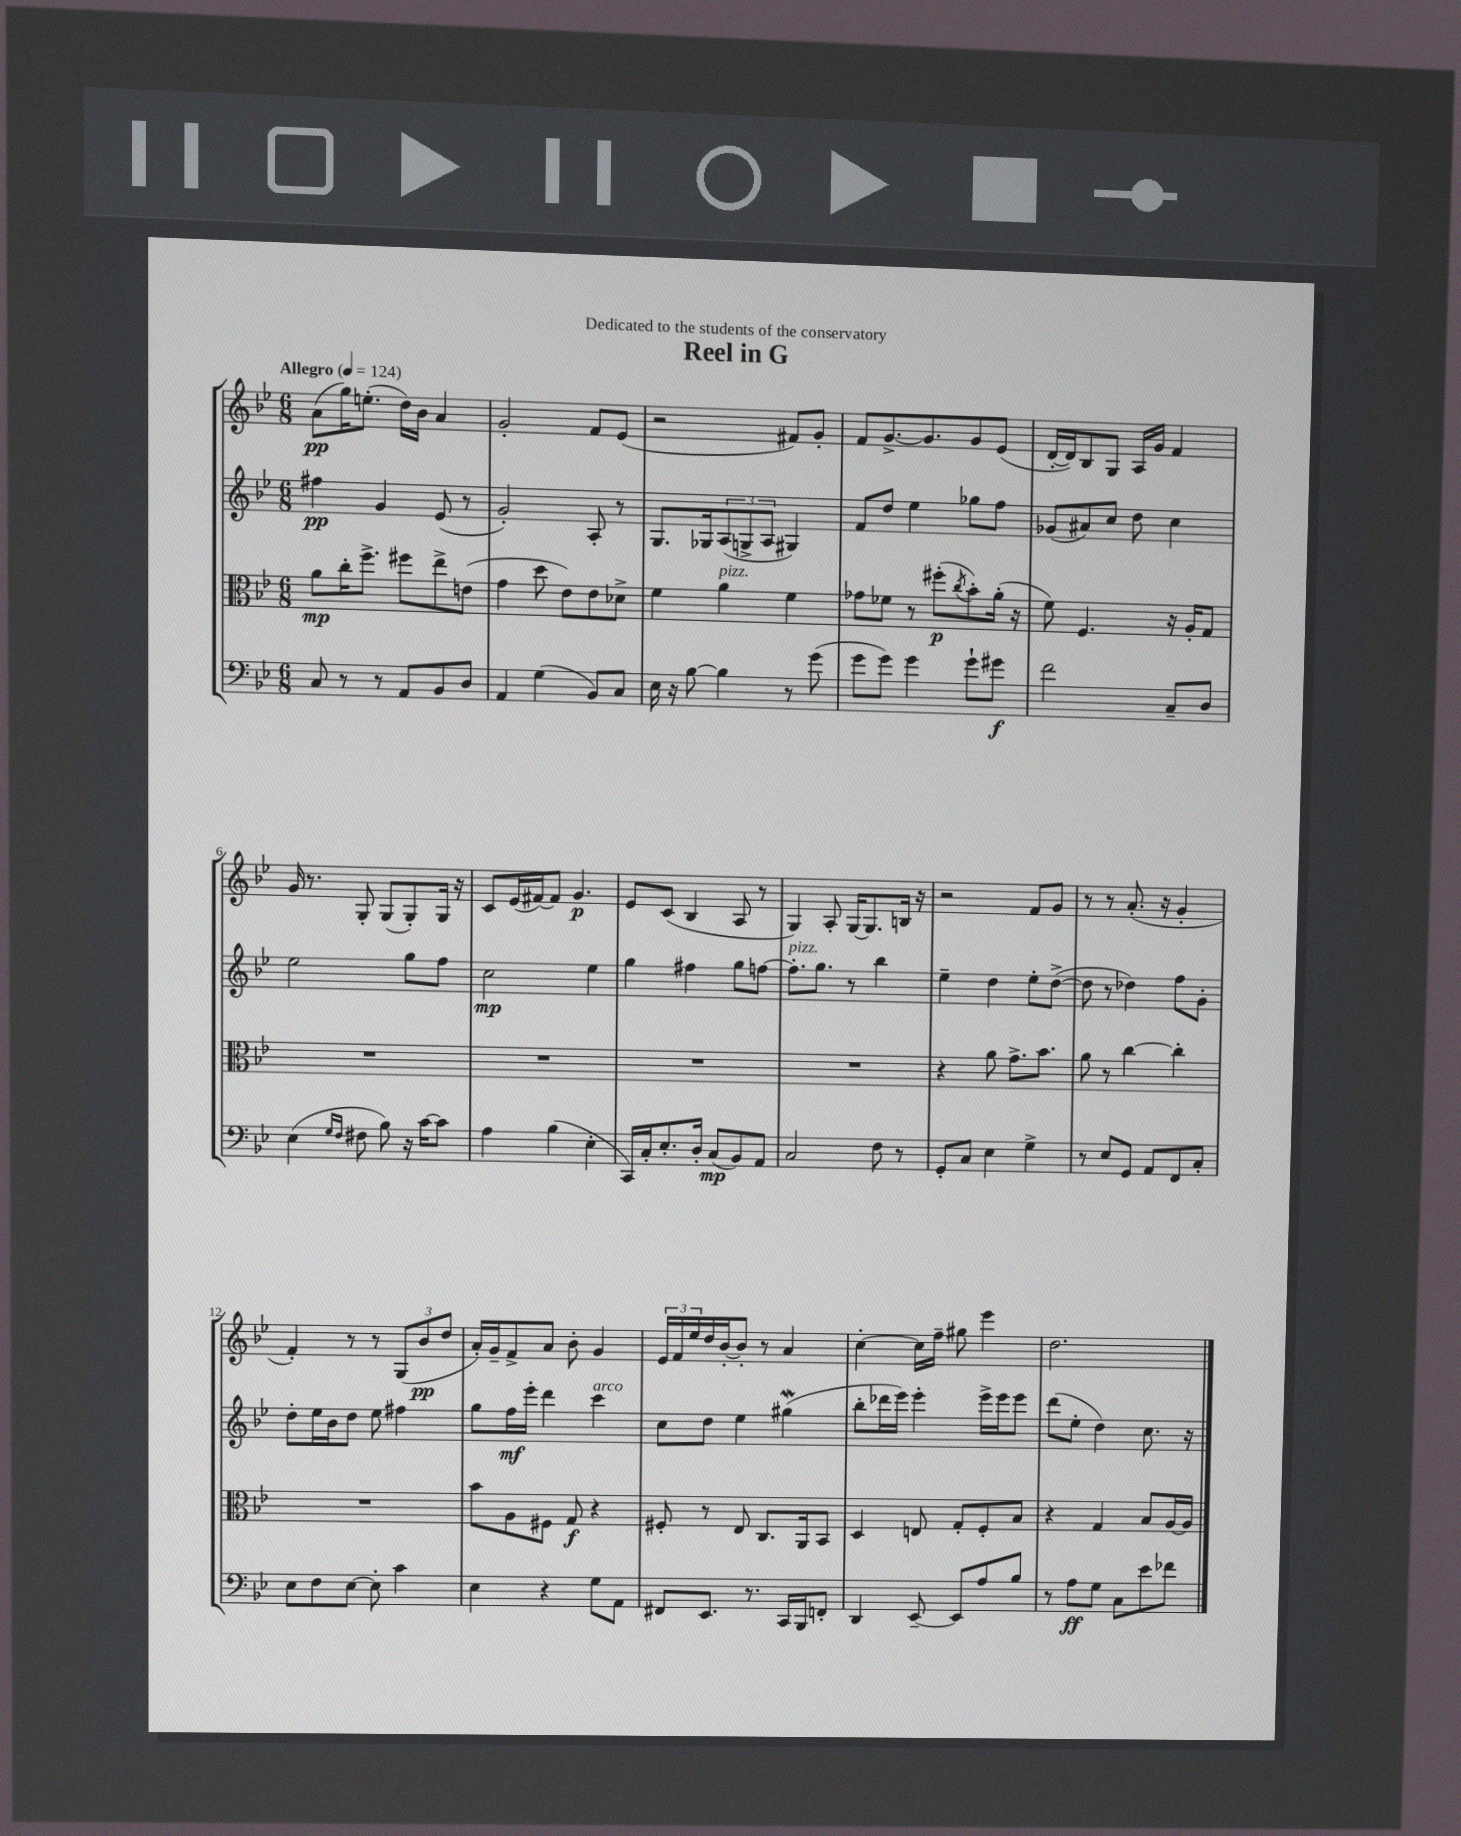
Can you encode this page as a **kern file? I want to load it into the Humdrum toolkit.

**kern	**kern	**kern	**kern
*staff4	*staff3	*staff2	*staff1
*clefF4	*clefC3	*clefG2	*clefG2
*k[b-e-]	*k[b-e-]	*k[b-e-]	*k[b-e-]
*M6/8	*M6/8	*M6/8	*M6/8
*MM124	*MM124	*MM124	*MM124
8C	8a	4ff#	(8a
8r	16cc'	.	16gg)
.	8.ff^	.	(8.ee'
8r	.	4g	.
8AA	8ff#	.	16dd)
.	.	.	16b-
8BB-	8ee-^	(8e-	4a
8D	(8e	8r	.
=	=	=	=
4AA	4g	2g')	2g'
(4G	8dd	.	.
.	8e-)	.	.
8BB-)	8e-	8A'	8f
8C	8d-^	8r	(8e-
=	=	=	=
16E-	4f	8.G	2r
16r	.	.	.
[8B-	.	.	.
.	.	16G-	.
4B-]	4a	(12A	.
.	.	12G^	.
.	.	12A	.
8r	4f	4G#)	8f#)
(8g	.	.	8g'
=	=	=	=
8g	8g-	8f	8f
8g)	8f-	8dd	[8.g^
4g	8r	4ee-	.
.	.	.	8.g]
.	(8ff#'	.	.
.	8qcc	.	.
8g`	8b-')	8gg-	8g
8g#	(16a'	8ff	(8e-
.	16r	.	.
=	=	=	=
2f	8f)	(8g-	[16d'
.	.	.	16d])
.	4.F	8a#)	8B-
.	.	8cc	8G
.	.	8dd	16A
.	.	.	16g
8C~	16r	4cc	4f
.	16A'	.	.
8D	8G	.	.
=	=	=	=
(4E-	2.r	2ee-	16g
.	.	.	8.r
16qqG	.	.	.
16qqF	.	.	.
8F#	.	.	8G'
8B-)	.	.	(8G
16r	.	8gg	8G')
[16c	.	.	.
8c]	.	8ff	16G
.	.	.	16r
=	=	=	=
4A	2.r	2cc	8c
.	.	.	(16e-
.	.	.	[16f#)
(4B-	.	.	8f#]
.	.	.	4.g
4E-'	.	4ee-	.
=	=	=	=
16CC)	2.r	4gg	8e-
16C'	.	.	.
8.E-'	.	.	(8c
.	.	4ff#	4B-
16D'	.	.	.
(8C	.	.	.
8BB-)	.	8gg	8A
8AA	.	[8ff	8r
=	=	=	=
2C	2.r	8.ff']	4G)
.	.	8.gg	.
.	.	.	8A'
.	.	8r	[16G
.	.	.	8.G]
8F	.	4bb-	.
8r	.	.	16B
.	.	.	16r
=	=	=	=
8GG'	4r	4ee-~	2r
8C	.	.	.
4E-	8a	4dd	.
.	8.g^	.	.
4G^	.	8ee-'	8f
.	8.b-	.	.
.	.	([8dd^	8g
=	=	=	=
8r	8a	8dd]	8r
8E-	8r	8r	8r
8GG	[4cc	4dd-)	(8.a'
8AA	.	.	.
.	.	.	16r
8FF	4cc']	8ff	4g'
8C'	.	8g'	.
=	=	=	=
8E-	2.r	8dd'	4f')
8F	.	16ee-	.
.	.	16b-	.
[8E-	.	8dd	8r
8E-']	.	8ee-	8r
4c	.	4ff#	(12G
.	.	.	12b-
.	.	.	12dd
=	=	=	=
4E-	8b-	8gg	16a')
.	.	.	16g~
.	8A	16ff	8f^
.	.	16eee-'	.
4r	8F#	4ddd	8a
.	8G	.	8b-'
8G	4r	4ccc	4g
8AA	.	.	.
=	=	=	=
8FF#	8F#'	8cc	24e-
.	.	.	24f
.	.	.	24ee-
8.EE-	8r	8dd	16dd
.	.	.	[16b-'
.	8E-	4ee-	8b-']
8.r	.	.	.
.	8.C	.	8r
16CC	.	(4gg#	4a
16BBB-	16AA	.	.
8FF'	8BB-	.	.
=	=	=	=
4DD	4D	8bb-'	[4cc'
.	.	16ddd-	.
.	.	16eee-)	.
[8EE-~	8E	4eee-'	16cc]
.	.	.	16ff~
8EE-]	8G'	.	8gg#
8A	8F'	16eee-^	4eee-
.	.	16eee-	.
8B-	8B-	8eee-	.
=	=	=	=
8r	4r	(8ddd	2.dd
8A	.	8ee-'	.
8G	4G	4dd)	.
8C	.	.	.
8e-	8B-	8.cc	.
8f-	[16A	.	.
.	16A]	16r	.
==	==	==	==
*-	*-	*-	*-
